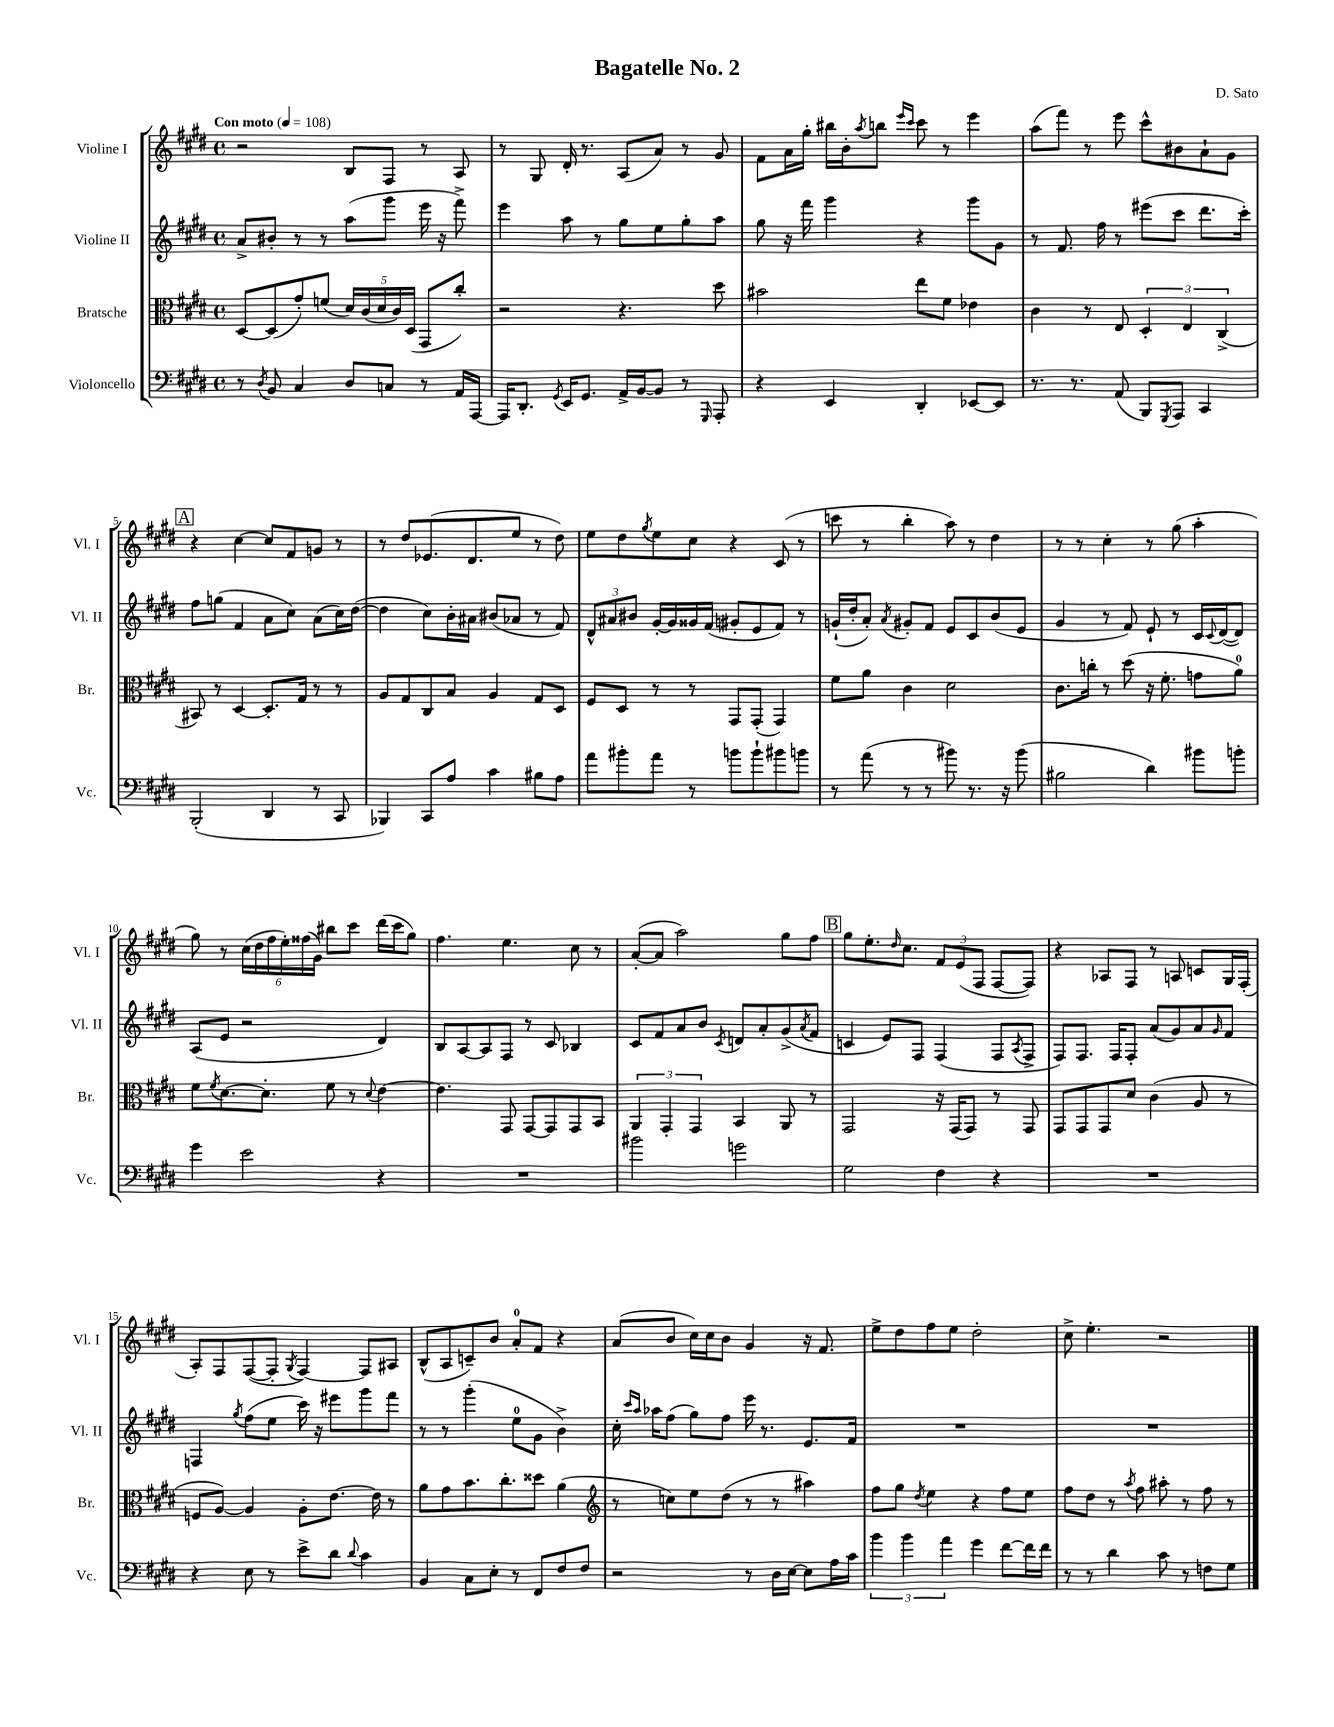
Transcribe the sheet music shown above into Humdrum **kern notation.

**kern	**kern	**kern	**kern
*part4	*part3	*part2	*part1
*staff4	*staff3	*staff2	*staff1
*I"Violoncello	*I"Bratsche	*I"Violine II	*I"Violine I
*I'Vc.	*I'Br.	*I'Vl. II	*I'Vl. I
*clefF4	*clefC3	*clefG2	*clefG2
*k[f#c#g#d#]	*k[f#c#g#d#]	*k[f#c#g#d#]	*k[f#c#g#d#]
*M4/4	*M4/4	*M4/4	*M4/4
*met(c)	*met(c)	*met(c)	*met(c)
*MM108	*MM108	*MM108	*MM108
=1	=1	=1	=1
!	!	!	!LO:TX:a:B:t=Con moto
8r	[8D#/L	8a^/L	2r
8qD#/	.	.	.
8BB/	(8D#/]	8b#X'/J	.
4C#/	8g#'/)	8r	.
.	(8fn/J	8r	.
8D#/L	20d#/LL)	(8aa\L	8B/L
.	(20c#/	.	.
.	20d#/	.	.
8Cn/J	.	8ggg#\J	8F#/J
.	20c#/)	.	.
.	(20D#/JJ	.	.
8r	8GG#/L	16eee\	8r
.	.	16r	.
16AA/LL	8cc#'/J)	8fff#^\)	8A/
[16AAA/JJ	.	.	.
=2	=2	=2	=2
16AAA/KL]	2r	4eee\	8r
8.DD#'/J	.	.	.
.	.	.	8G#/
8qGG#/	.	.	.
16EE/KL	.	8aa\	16d#'/
8.GG#/J	.	.	8.r
.	.	8r	.
16AA^/LL	4.r	8gg#\L	(8A/L
[16BB/J	.	.	.
8BB/J]	.	8ee\	8a/J)
8r	.	8gg#'\	8r
16qqGGG#/	.	.	.
8AAA'/	8dd#\	8aa\J	8g#/
=3	=3	=3	=3
4r	2b#X\	8gg#\	8f#\L
.	.	16r	16a\L
.	.	16fff#\	16gg#'\JJ
4EE/	.	4ggg#\	16bb#X\LL
.	.	.	16b'\J
.	.	.	8qaa/
.	.	.	8bbn\J
.	.	.	16qqeee/LL
.	.	.	16qqccc#/JJ
4DD#'/	8ee\L	4r	8ccc#\
.	8f#\J	.	8r
[8EE-X/L	4e-X\	8ggg#\L	4eee\
8EE-/J]	.	8g#\J	.
=4	=4	=4	=4
8.r	4c#\	8r	(8aa\L
.	.	8.f#/	8fff#\J)
8.r	.	.	.
.	8r	.	8r
.	.	16ff#\	.
(8AA/	8E/	8r	8eee\
8BBB/L)	6D#'/	(8eee#X\L	8ccc#^^\L
8qGGG#/	.	.	.
8AAA/J	.	8ccc#\J	8b#X\
.	6E/	.	.
4CC#/	.	8.ddd#\L	8a`\
.	(6C#^/	.	.
.	.	.	8g#\J
.	.	16ccc#'\Jk)	.
!!LO:LB:g=z
!!LO:REH:place=s1:t=A
=5	=5	=5	=5
(2BBB'/	8BB#X/)	8ff#\L	4r
.	8r	(8ggn\J	.
.	[4D#/	4f#/	[4cc#\
4DD#/	8.D#'/L]	8a\L	8cc#/L]
.	.	8cc#\J)	8f#/
.	16G#/Jk	.	.
8r	8r	(8a\L	8gn/J
8CC#/	8r	16cc#\L)	8r
.	.	([16dd#\JJ	.
=6	=6	=6	=6
4BBB-X/)	8A/L	4dd#\]	8r
.	8G#/	.	8dd#/L
8CC#/L	8C#/	8cc#\L)	(8.e-X/
8A/J	8B/J	16b'\L	.
.	.	16a#X\JJ	8.d#/
4c#\	4A/	(8b#X/L	.
.	.	8a-X/J	8ee/J
8B#X\L	8G#/L	8r	8r
8A\J	8D#/J	8f#/)	8dd#\)
=7	=7	=7	=7
8a\L	8F#/L	12d#^^/L	8ee\L
.	.	12a#X/	.
8b#X'\	8D#/J	.	8dd#\
.	.	12b#X/J	.
.	.	.	8qgg#/
8a\J	8r	[16g#'/LL	8ee\
.	.	16g#/]	.
8r	8r	16g##X/	8cc#\J
.	.	(16f#/JJ	.
8bn\L	8GG#/L	8g#X'/L	4r
8b`\	(8GG#'/J	8e/	.
8b#X\	4GG#/)	8f#/J)	(8c#/
8bn\J	.	8r	8r
=8	=8	=8	=8
8r	8f#\L	(16gn`/LL	8cccn\
.	.	16dd#'/J	.
(8a\	8a\J	8a'/J)	8r
.	.	8qa/	.
8r	4c#\	8g#X'/L	4bb'\
8r	.	8f#/J	.
8b#X\)	2d#\	8e/L	8aa\)
8.r	.	8c#/	8r
.	.	(8b/	4dd#\
16r	.	.	.
(8b#\	.	8e/J	.
=9	=9	=9	=9
2B#X\	8.c#\L	4g#/	8r
.	.	.	8r
.	16ccn'\Jk	.	.
.	8r	8r	4cc#'\
.	(8dd#\	8f#/)	.
4d#\)	16r	8e`/	8r
.	8.f#'\	.	.
.	.	8r	(8gg#\
8b#X\L	8gn\L	16c#/LL	4aa'\
.	.	8qqc#/	.
.	.	([16d#/J	.
8bn'\J	8a\J)	8d#/J])	.
!!LO:LB:g=z
=10	=10	=10	=10
4g#\	8f#\L	(8A/L	8gg#\)
.	8qf#/	.	.
.	[8.d#\	8e/J	8r
2e\	.	2r	(24cc#\LL
.	.	.	24dd#\
.	8.d#'\J]	.	.
.	.	.	24ff#\
.	.	.	24ee'\)
.	.	.	(24ff##X\
.	.	.	24g#\JJ)
.	8f#\	.	8bb#X\L
.	8r	.	8ccc#\J
.	8qqd#/	.	.
4r	[4e\	4d#/)	(16ddd#\LL
.	.	.	16ccc#\J
.	.	.	8gg#\J)
=11	=11	=11	=11
1r	4.e\]	8B/L	4.ff#\
.	.	[8A/	.
.	.	8A/]	.
.	8GG#/	8F#/J	4.ee\
.	[8GG#/L	8r	.
.	8GG#/]	8c#/	.
.	8GG#/	4B-X/	8cc#\
.	8BB/J	.	8r
=12	=12	=12	=12
2b#X\	6AA/	8c#/L	([8a'/L
.	.	8f#/	8a/J]
.	6GG#'/	.	.
.	.	8a/	2aa\)
.	6GG#/	.	.
.	.	8b/J	.
.	.	8qc#/	.
2gn\	4BB/	8dn/L	.
.	.	8a'/	.
.	8AA/	(8g#^/	8gg#\L
.	.	8qa/	.
.	8r	8f#/J	8ff#\J
!!LO:REH:place=s1:t=B
=13	=13	=13	=13
2G#\	2GG#/	4cn/	8gg#\L
.	.	.	8.ee'\
.	.	8e/L)	.
.	.	.	16qqdd#/
.	.	.	8.cc#\J
.	.	8F#/J	.
4F#\	16r	(4F#/	12f#/L
.	(16GG#/KL	.	.
.	.	.	(12e/
.	8GG#/J)	.	.
.	.	.	12F#/J
4r	8r	8F#/L	[8F#/L
.	.	8qA/	.
.	8GG#/	8F#^/J	8F#/J])
=14	=14	=14	=14
1r	8GG#/L	8F#/L)	4r
.	8GG#/	8.F#/J	.
.	8GG#/	.	8A-X/L
.	.	16F#/KL	.
.	8d#/J	8F#'/J	8F#/J
.	(4c#\	(8a/L	8r
.	.	8g#/)	8An/
.	8A/	8a/	8cn/L
.	.	16qqg#/	.
.	8r	8f#/J	16G#/L
.	.	.	(16F#'/JJ
!!LO:LB:g=z
=15	=15	=15	=15
4r	8Fn/L	4Fn/	8A'/L)
.	[8A/J)	.	8F#/
.	.	8qgg#/	.
8E\	4A/]	(8ff#\L	([8F#/
8r	.	8ee\J	8F#'/J]
.	.	.	8qG#/
8e^\L	8A'\L	16ccc#\)	[4F#/)
.	.	16r	.
8d#\J	[8.e\J	8eee#X\L	.
8qqd#/	.	.	.
4c#\	.	8ggg#\	8F#/L]
.	16e\]	.	.
.	8r	8fff#\J	8A#X/J
=16	=16	=16	=16
4BB/	8a\L	8r	(8B^^/L
.	8g#\	8r	8A/
8C#\L	8.b\	(4ggg#'\	8cn~/)
8E'\J	.	.	8b/J
.	8.cc#'\	.	.
8r	.	8ee\L	8a'/L
8FF#/L	8dd##X\J	8g#\J	8f#/J
8F#/	(4a\	4b^\)	4r
8F#/J	.	.	.
=17	=17	=17	=17
*	*clefG2	*	*
2r	8r	16cc#'\	(8a/L
.	.	16qqccc#/LL	.
.	.	16qqaa/JJ	.
.	.	16aa-X\KL	.
.	8ccn\L)	(8ff#\J	8b/J
.	8ee\	8gg#\L)	16cc#\LL)
.	.	.	16cc#\J
.	(8dd#\J	8ff#\J	8b\J
8r	8r	16eee\	4g#/
.	.	8.r	.
16D#\LL	8r	.	.
[16E\JJ	.	.	.
8E\L]	4aa#X\)	8.e/L	16r
.	.	.	8.f#/
16A\L	.	.	.
16c#\JJ	.	16f#/Jk	.
=18	=18	=18	=18
6b\	8ff#\L	1r	8ee^\L
.	8gg#\J	.	8dd#\
6b\	.	.	.
.	8qdd#/	.	.
.	4ee\	.	8ff#\
6a\	.	.	.
.	.	.	8ee\J
4g#\	4r	.	2dd#'\
[8f#\L	8ff#\L	.	.
16f#\L]	8ee\J	.	.
16f#\JJ	.	.	.
=19	=19	=19	=19
8r	8ff#\L	1r	8cc#^\
8r	8dd#\J	.	4.ee'\
4d#\	8r	.	.
.	8qaa/	.	.
.	8ff#\	.	.
8c#\	8aa#X'\	.	2r
8r	8r	.	.
8Fn\L	8ff#\	.	.
8G#\J	8r	.	.
==	==	==	==
*-	*-	*-	*-
